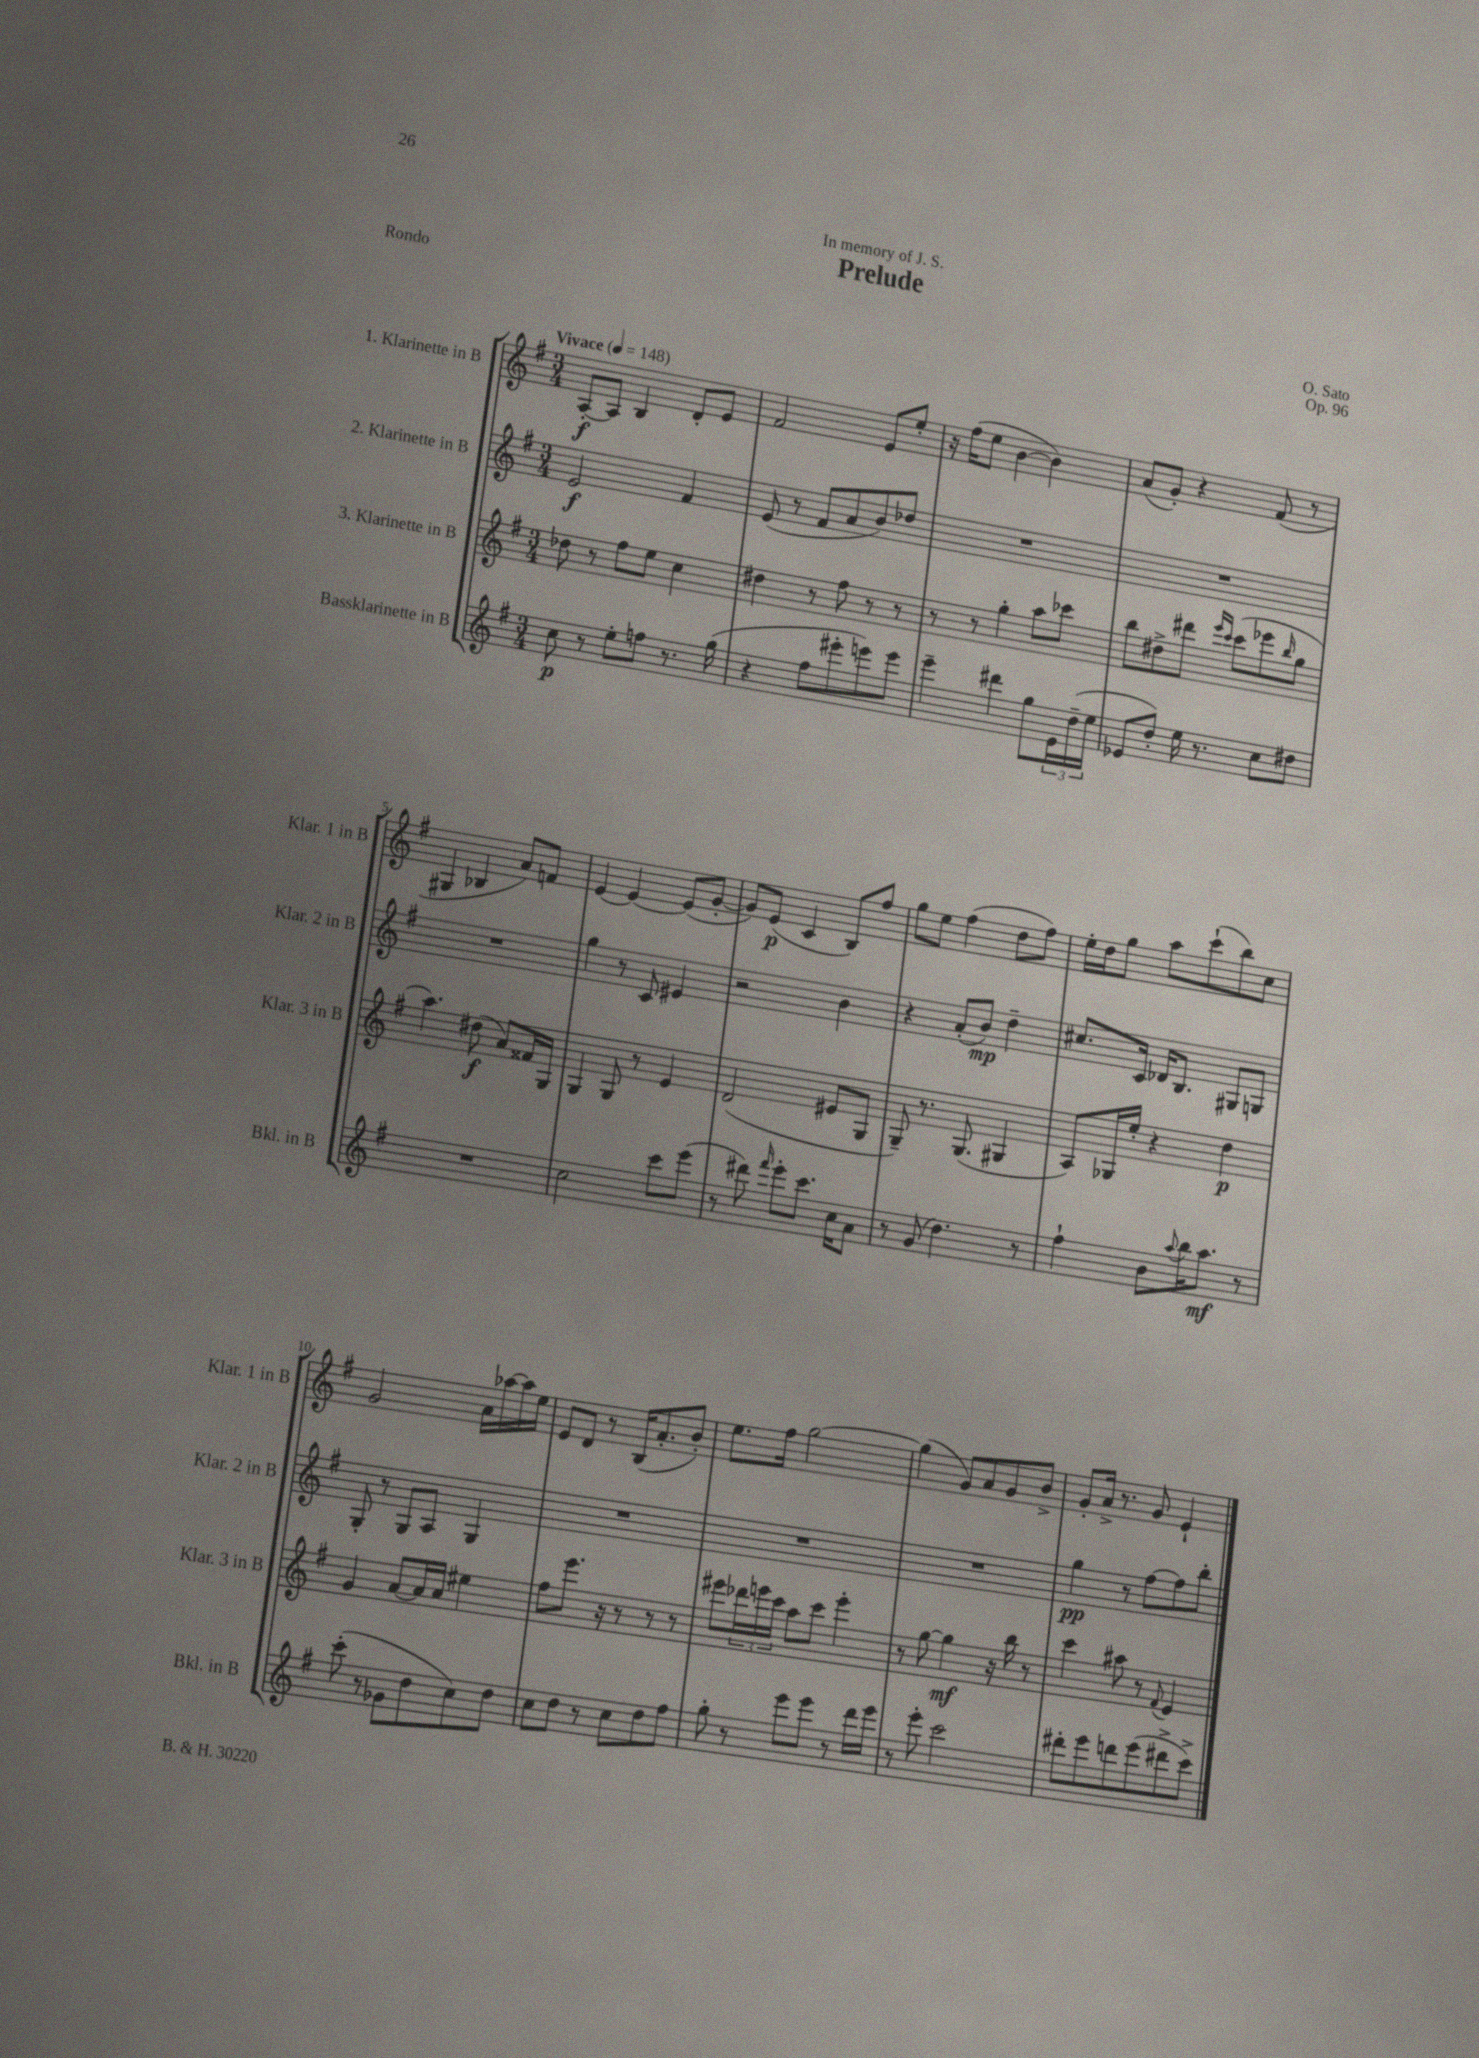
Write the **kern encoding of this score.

**kern	**kern	**kern	**kern
*staff4	*staff3	*staff2	*staff1
*clefG2	*clefG2	*clefG2	*clefG2
*k[f#]	*k[f#]	*k[f#]	*k[f#]
*M3/4	*M3/4	*M3/4	*M3/4
*MM148	*MM148	*MM148	*MM148
8cc	8dd-	2e	[8A'
8r	8r	.	8A]
8ee'	8ff#	.	4B
8ff	8ee	.	.
8.r	4cc	4f#	8d'
.	.	.	8e
(16gg	.	.	.
=	=	=	=
4r	4dd#	(8e	2f#
.	.	8r	.
8ff#	8r	8f#	.
8eee#'	8ff#	8a	.
8eee)	8r	8b)	8e
8eee	8r	8dd-	8ee'
=	=	=	=
4eee~	8r	2.r	16r
.	.	.	(16ff#
.	8r	.	8ee
4ddd#	4gg'	.	[4b
8gg	8aa	.	4b])
24e	8ccc-	.	.
(24dd~	.	.	.
24ee	.	.	.
=	=	=	=
8e-	8bb	2.r	(8a
8dd')	8dd#^	.	8g')
16ee	8ddd#	.	4r
8.r	.	.	.
.	16qqeee	.	.
.	16qqccc	.	.
.	(8ccc	.	.
8cc	8eee-	.	(8f#
.	16qqbb	.	.
8dd#	8gg	.	8r
=	=	=	=
2.r	4.aa)	2.r	4G#
.	.	.	4B-
.	(8dd#	.	.
.	8a)	.	8a)
.	16f##	.	8f
.	16G	.	.
=	=	=	=
2cc	4G	4gg	[4e
.	8G	8r	4e_
.	8r	8c	.
8ccc	4e	4e#	(8e]
(8eee	.	.	[8g'
=	=	=	=
8r	(2d	2r	8g])
8ddd#)	.	.	(8e
16qqfff#	.	.	.
8eee'	.	.	4c
8.ccc	.	.	.
.	8e#	4b	8B)
16cc	.	.	.
8a	8G	.	8ff#
=	=	=	=
8r	8G~)	4r	8gg
(8g	8.r	.	8ee
4.dd)	.	(8a'	(4ff#
.	(8.G	.	.
.	.	8b)	.
.	4G#	4dd~	8dd
8r	.	.	8ff#)
=	=	=	=
4ff#`	8A)	8.cc#	16ee'
.	.	.	16dd
.	16G-	.	8gg
.	16ee'	16c	.
8b	4r	16d-	8aa
.	.	8.B	.
8qqaa	.	.	.
16bb	.	.	(8ccc`
8.aa	.	.	.
.	4dd	8G#	8bb)
8r	.	8G	8cc
=	=	=	=
(8ccc'	4g	8G'	2g
8r	.	8r	.
8g-	[8a	8G	.
8dd	16a]	8A	.
.	16a	.	.
8cc)	4ee#	4G	16a
.	.	.	[16aa-
8dd	.	.	16aa-]
.	.	.	16ee
=	=	=	=
8cc	8ff#	2.r	8e
8dd	8.eee	.	8d
8r	.	.	8r
.	16r	.	.
8cc	8r	.	(16B
.	.	.	8.a'
8dd	8r	.	.
8ff#	8r	.	8b')
=	=	=	=
8gg'	8eee#	2.r	8.ee
8r	24ddd-	.	.
.	24eee	.	.
.	.	.	16ff#
.	24ccc	.	.
8eee	8aa	.	[2gg
8eee	8ccc	.	.
8r	4eee'	.	.
16ddd	.	.	.
16eee	.	.	.
=	=	=	=
8r	8r	2.r	(4gg]
8eee'	[8gg	.	.
2ccc	4gg]	.	8g)
.	.	.	8a
.	16r	.	8g
.	16bb	.	.
.	8r	.	8b^
=	=	=	=
8ddd#'	4ccc	4gg	8g'
8eee	.	.	16a^
.	.	.	8.r
8ddd	8aa#	8r	.
(8eee	8r	[8ff#	8g
.	8qqf#	.	.
8ddd#^	4e	8ff#]	4e`
8ccc^)	.	8bb'	.
==	==	==	==
*-	*-	*-	*-
